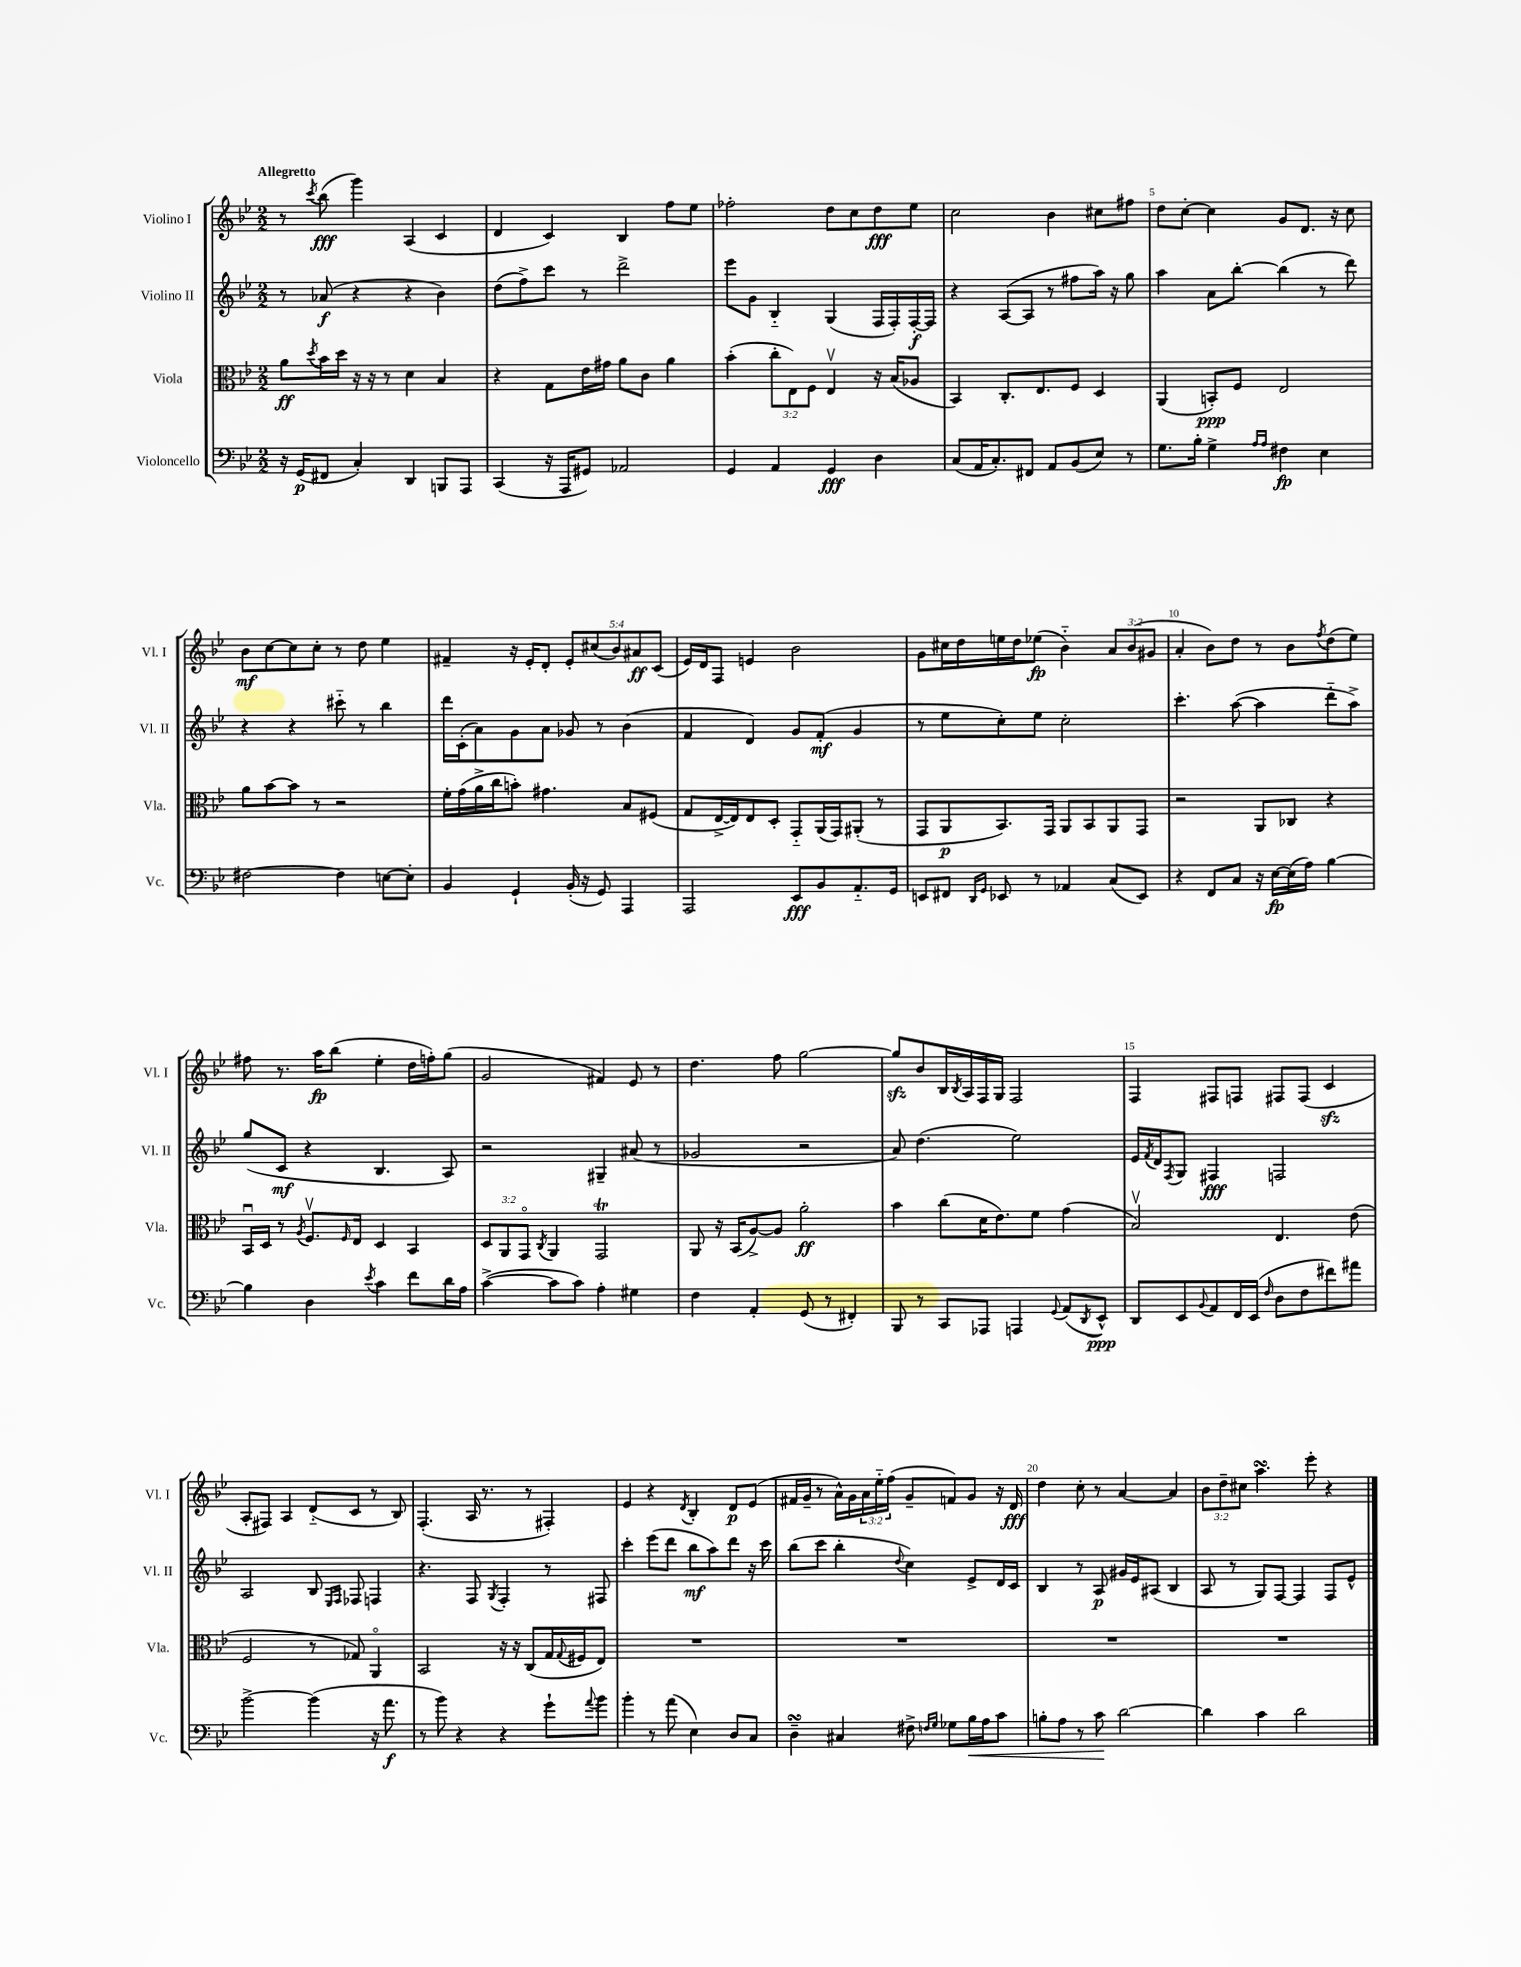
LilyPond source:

<<
\new StaffGroup <<
\new Staff = "s0" \with { instrumentName = "Violino I" shortInstrumentName = "Vl. I" } {
    \clef treble \key bes \major \numericTimeSignature \time 2/2 \override Staff.TupletNumber.text = #tuplet-number::calc-fraction-text \tempo "Allegretto"
    r8 \acciaccatura { c'''8 } bes''8\fff( g'''4) a4( c'4 |
    d'4 c'4) bes4 f''8 ees''8 |
    fes''2-. d''8 c''8 d''8\fff ees''8 |
    c''2 bes'4 cis''8 fis''8 |
    d''8 c''8~-. c''4 g'8 d'8. r16 c''8 |
    bes'8\mf c''8~ c''8 c''8-. r8 d''8 ees''4 |
    fis'4-- r16 ees'16-. d'8-. \tuplet 5/4 { ees'8-. cis''8( bes'8) ais'8\ff c'8( } |
    ees'16) d'16 f8 e'4 bes'2 |
    g'8 cis''16 d''16 e''16 d''16 ees''8\fp( bes'4-_) \tuplet 3/2 { a'8 bes'8( gis'8 } |
    a'4-. bes'8) d''8 r8 bes'8 \acciaccatura { f''8 } d''8( ees''8) |
    fis''8 r8. a''16\fp bes''8( ees''4-. d''16 f''16-.) g''8( |
    g'2 fis'4) ees'8 r8 |
    d''4. f''8 g''2~ |
    g''8\sfz bes'8 bes16 \acciaccatura { bes8 } a16 f16 g16 f2 |
    f4 fis8 f8 fis8 fis8( c'4\sfz |
    a8-. fis8) a4 d'8-_( c'8 r8 bes8) |
    f4.-.( a16 r8. r8 fis4-.) |
    ees'4 r4 \acciaccatura { d'8 } bes4-. d'8\p ees'8( |
    fis'16 g'16-- r8 a'16-^) g'16 \tuplet 3/2 { a'16 ees''16-_ f''16( } g'8-- f'8) g'8 r16 d'16\fff |
    d''4 c''8-. r8 a'4~ a'4 |
    \tuplet 3/2 { bes'8 d''8-- cis''8 } a''4.\turn ees'''8-. r4 \bar "|." |
}
\new Staff = "s1" \with { instrumentName = "Violino II" shortInstrumentName = "Vl. II" } {
    \clef treble \key bes \major \numericTimeSignature \time 2/2
    r8 aes'8\f( r4 r4 bes'4) |
    d''8( f''8->) c'''8 r8 d'''2-> |
    ees'''8 g'8 bes4-_ g4( f16 f16-.) f16~-.\f f16 |
    r4 a8~( a8 r8 fis''8 a''16) r16 g''8 |
    a''4 a'8 bes''8~-. bes''4( r8 d'''8) |
    r4 r4 cis'''8-_ r8 bes''4 |
    d'''16 c'16-.( a'8) g'8 a'8 ges'8 r8 bes'4( |
    f'4 d'4) g'8 f'8-.\mf( g'4 |
    r8 ees''8 c''8-.) ees''8 c''2-. |
    c'''4.-. a''8~( a''4 d'''8-_ a''8->) |
    g''8( c'8\mf r4 bes4. a8) |
    r2 gis4-- ais'8( r8 |
    ges'2 r2 |
    a'8) d''4.( ees''2) |
    ees'16 \acciaccatura { f'8 } d'16 \acciaccatura { f8 } g8 fis4\fff f2 |
    a2 bes8 \grace { ees16 f16 } fes8 f4 |
    r4. f8 \acciaccatura { g8 } f4-. r8 fis8 |
    c'''4-. ees'''8( d'''8 bes''8\mf a''8) d'''8 r16 c'''16 |
    bes''8( c'''8 bes''4-. \appoggiatura { d''8 } c''4) ees'8-> d'16 c'16 |
    bes4 r8 a8\p gis'16 ees'16 ais8( bes4 |
    a8 r8 g8) f8~ f4 f8 ees'8-^ \bar "|." |
}
\new Staff = "s2" \with { instrumentName = "Viola" shortInstrumentName = "Vla." } {
    \clef alto \key bes \major \numericTimeSignature \time 2/2 \override Staff.TupletNumber.text = #tuplet-number::calc-fraction-text
    a'8\ff \acciaccatura { d''8 } bes'16 d''16 r16 r16 r8 d'4 bes4 |
    r4 g8 ees'16 gis'16 a'8 c'8 a'4 |
    bes'4-.( \tuplet 3/2 { c''8-. ees8) f8 } ees4\upbow r16 bes16( aes8 |
    bes,4) c8.-. ees8. f8 d4 |
    a,4( b,8-.\ppp) f8 ees2 |
    a'8 bes'8~ bes'8 r8 r2 |
    f'16-. g'16( a'16-> c''16 b'8-.) gis'4. bes8 fis8( |
    g8 ees16~-> ees16) ees8 d8-. g,8-_ a,16( g,16) ais,8-.( r8 |
    g,8 a,8\p bes,8.) g,16 a,8 bes,8 a,8 g,8 |
    r2 a,8 ces8 r4 |
    bes,16\downbow d16 r8 \acciaccatura { a8 } f8.\upbow \grace { f16 } ees16 d4 bes,4 |
    \tuplet 3/2 { d8 a,8 g,8\flageolet } \acciaccatura { c8 } a,4 g,2\trill |
    a,8 r16 bes,16( a8~->) a8 a'2-.\ff |
    bes'4 c''8( d'16 ees'8.) f'8 g'4( |
    bes2\upbow) ees4. ees'8( |
    f2 r8 ges8) a,4\flageolet |
    bes,2 r16 r16 c8( g16 \appoggiatura { g8 } fis16 ees8) |
    R1 |
    R1 |
    R1 |
    R1 \bar "|." |
}
\new Staff = "s3" \with { instrumentName = "Violoncello" shortInstrumentName = "Vc." } {
    \clef bass \key bes \major \numericTimeSignature \time 2/2
    r16 g,16\p( fis,8 c4-.) d,4 b,,8 a,,8 |
    c,4( r16 a,,16 gis,8) aes,2 |
    g,4 a,4 g,4\fff d4 |
    c8( a,16 c8.-.) fis,8 a,8 bes,8( ees8) r8 |
    g8. bes16-. g4-> \grace { a16 a16 } fis4\fp ees4 |
    fis2~ fis4 e8~ e8-. |
    bes,4 g,4-! bes,16-.( r16 g,8) a,,4 |
    a,,2 ees,8\fff bes,8 a,8.-_ g,16 |
    e,8 fis,8 \grace { d,16 g,16 } ees,8 r8 aes,4 c8( ees,8) |
    r4 f,8 c8 r16 ees16~\fp ees16( a16) bes4~ |
    bes4 d4 \acciaccatura { ees'8 } c'4 f'8 d'16 a16 |
    c'4~->( c'8 c'8) a4-. gis4 |
    f4 a,4-. g,8( r8 fis,4-.) |
    bes,,8 r8 c,8 aes,,8 a,,4 \appoggiatura { g,8 } a,8( \acciaccatura { d,8 } ees,8-^\ppp) |
    d,8 ees,8 \appoggiatura { bes,8 } a,8 f,16 ees,16( \grace { f16 } d8 f8 fis'8) ais'8 |
    bes'2~-> bes'4( r16 a'8.\f |
    r8 bes'8) r4 r4 g'8-! \appoggiatura { a'8 } bes'8 |
    bes'4-. r8 a'8( ees4) d8 c8 |
    d4--\turn cis4 fis8-> \grace { f16 g16 } ges8 bes16\< a16 c'8 |
    b8-. a8 r8 c'8\! d'2~ |
    d'4 c'4 d'2 \bar "|." |
}
>>
>>
\layout { \context { \Score \override BarNumber.break-visibility = ##(#f #t #t) barNumberVisibility = #(every-nth-bar-number-visible 5) } }
